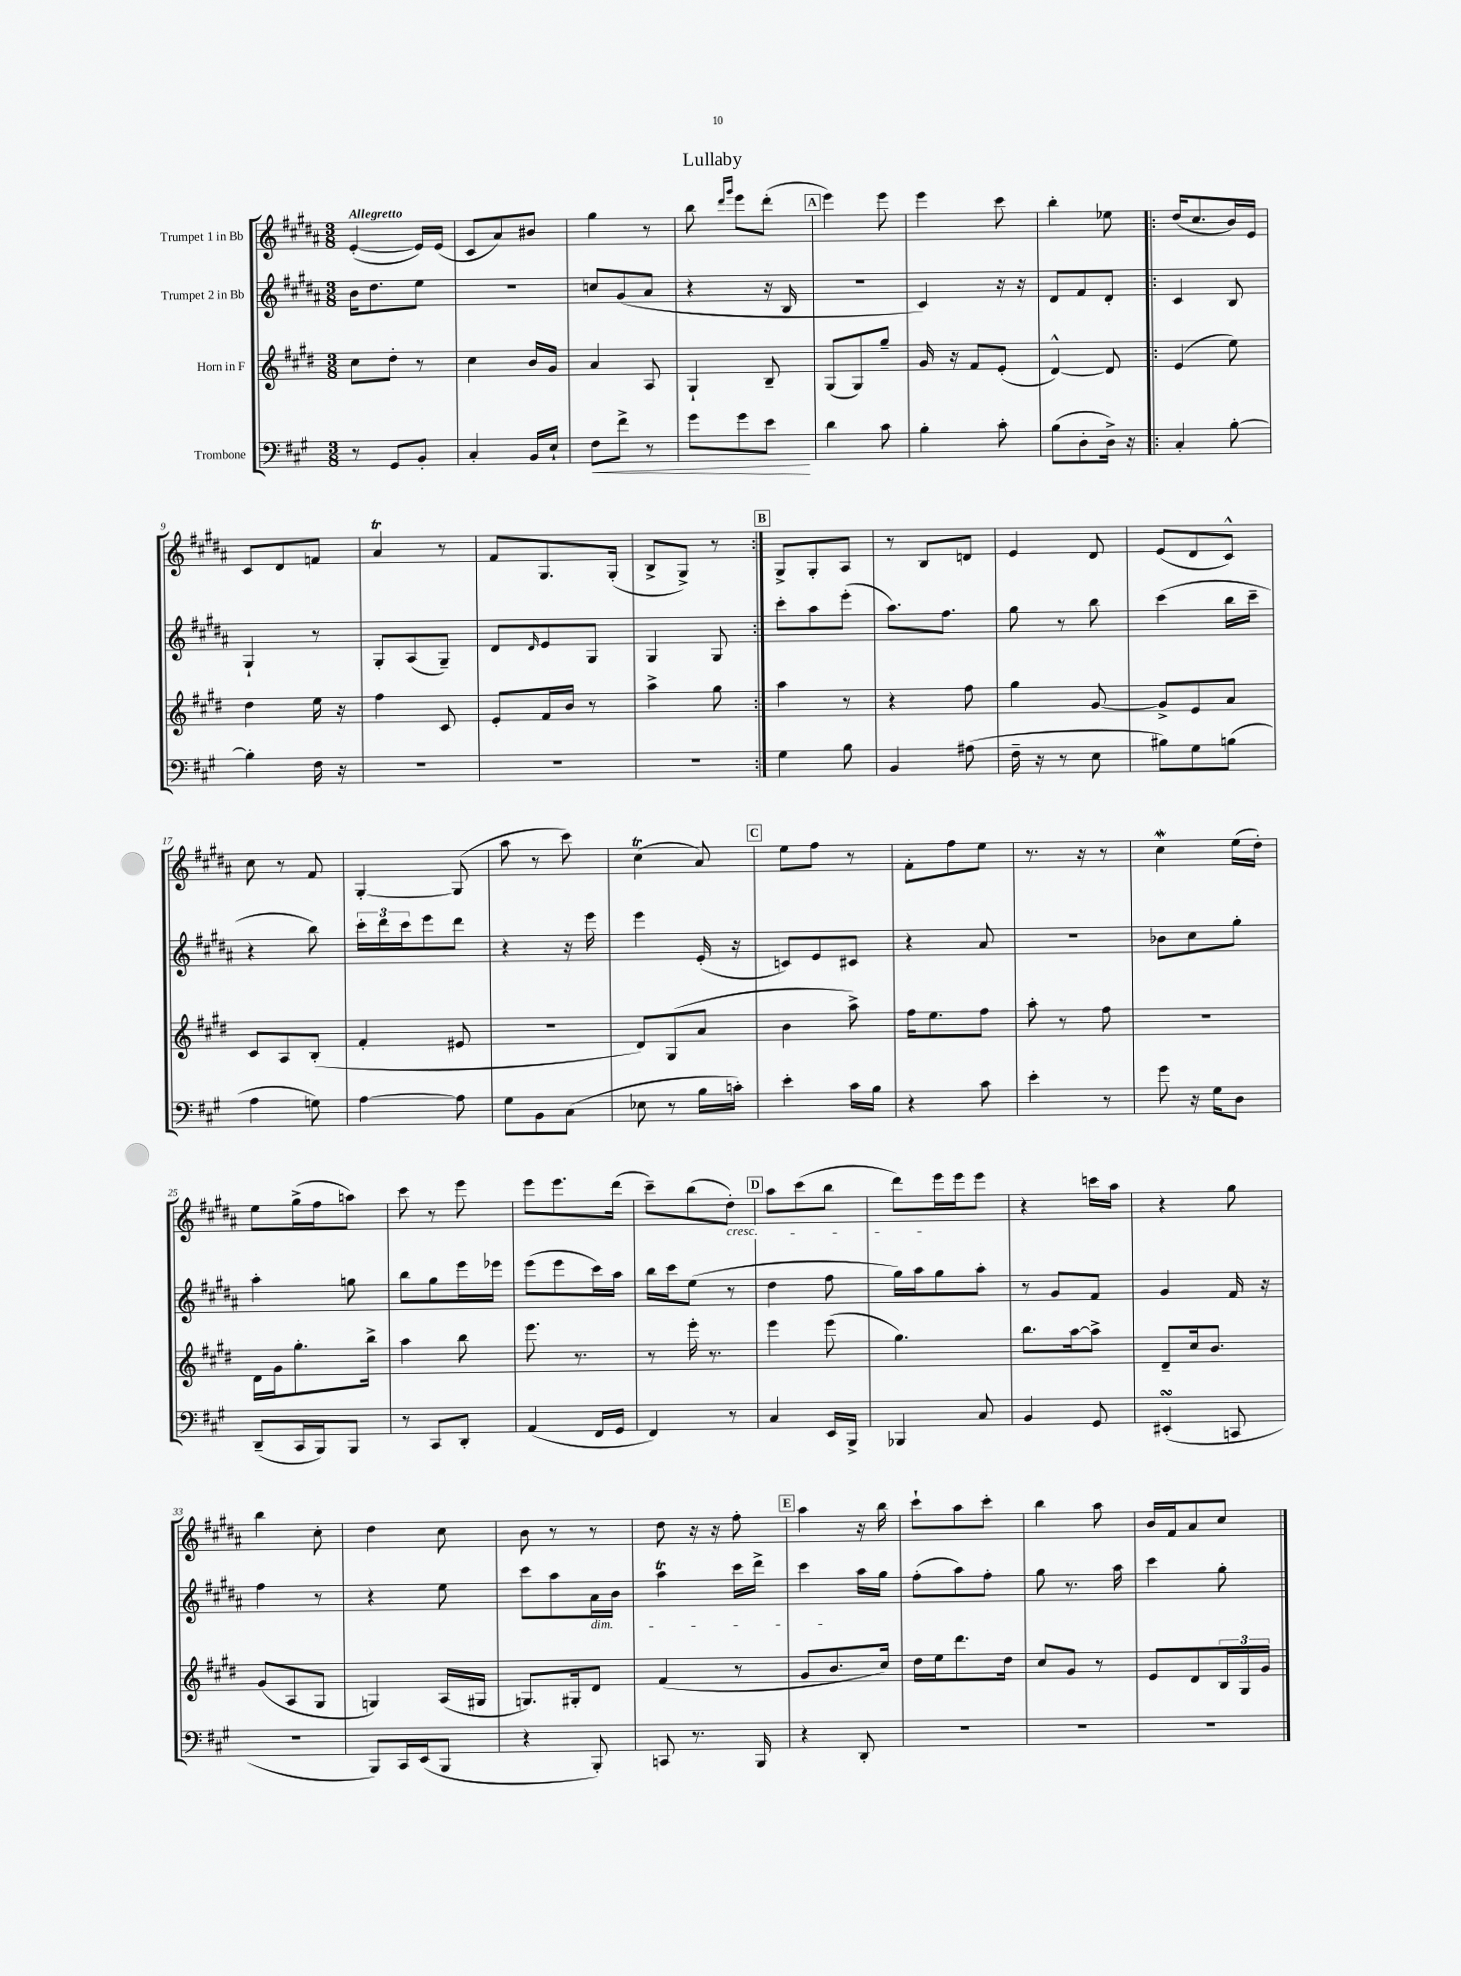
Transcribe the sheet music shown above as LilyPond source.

\header { title = "Lullaby" }
<<
\new StaffGroup <<
\new Staff = "s0" \with { instrumentName = "Trumpet 1 in Bb" } {
    \clef treble \key b \major \numericTimeSignature \time 3/8 \tempo "Allegretto"
    e'4~-.( e'16) e'16( |
    cis'8 ais'8) bis'8 |
    gis''4 r8 |
    b''8 \grace { dis'''16 gis'''16 } e'''8 dis'''8-.( |
    \mark \markup { \box "A" } e'''4) e'''8 |
    e'''4 cis'''8 |
    b''4-. ees''8 |
    \repeat volta 2 { dis''16( cis''8. b'16) e'16 |
    cis'8 dis'8 f'8 |
    ais'4\trill r8 |
    fis'8 gis8. gis16-.( |
    b8-> gis8->) r8 | }
    \mark \markup { \box "B" } gis8-> gis8-. ais8 |
    r8 b8 d'8 |
    e'4 dis'8 |
    e'8( dis'8 cis'8-^) |
    cis''8 r8 fis'8 |
    gis4~-. gis8( |
    ais''8 r8 cis'''8) |
    cis''4\trill( ais'8) |
    \mark \markup { \box "C" } e''8 fis''8 r8 |
    fis'8-. fis''8 e''8 |
    r8. r16 r8 |
    cis''4\mordent e''16( dis''16-.) |
    e''8 gis''16->( fis''16 a''8) |
    cis'''8 r8 e'''8 |
    e'''8 e'''8. dis'''16( |
    cis'''8--) b''8( dis''8-.\cresc) |
    \mark \markup { \box "D" } ais''8 cis'''8( b''8 |
    dis'''8) e'''16\! e'''16 e'''8 |
    r4 c'''16 ais''16 |
    r4 gis''8 |
    b''4 cis''8-. |
    dis''4 cis''8 |
    b'8 r8 r8 |
    dis''8 r16 r16 fis''8-. |
    \mark \markup { \box "E" } ais''4 r16 b''16 |
    cis'''8-! ais''8 cis'''8-. |
    b''4 ais''8 |
    b'16 fis'16 ais'8 cis''8 \bar "|." |
}
\new Staff = "s1" \with { instrumentName = "Trumpet 2 in Bb" } {
    \clef treble \key b \major \numericTimeSignature \time 3/8
    b'16 dis''8. e''8 |
    R4. |
    c''8 gis'8( ais'8 |
    r4 r16 b16 |
    \mark \markup { \box "A" } r4. |
    cis'4) r16 r16 |
    dis'8 fis'8 dis'8-. |
    \repeat volta 2 { cis'4 b8 |
    gis4-! r8 |
    gis8-. ais8( gis8--) |
    dis'8 \grace { dis'16 } e'8 gis8 |
    gis4 gis8 | }
    \mark \markup { \box "B" } cis'''8-. ais''8 e'''8-.( |
    ais''8.) fis''8. |
    gis''8 r8 b''8 |
    cis'''4( b''16 cis'''16-- |
    r4 b''8) |
    \tuplet 3/2 { cis'''16-. dis'''16 cis'''16 } e'''8 dis'''8 |
    r4 r16 e'''16 |
    e'''4 e'16-.( r16 |
    \mark \markup { \box "C" } c'8) e'8 cis'8 |
    r4 ais'8 |
    R4. |
    bes'8 cis''8 gis''8-. |
    ais''4-. g''8 |
    b''8 gis''8 e'''16 ees'''16 |
    e'''8( e'''8 cis'''16) ais''16 |
    b''16 cis'''16 e''8( r8 |
    \mark \markup { \box "D" } dis''4 fis''8 |
    gis''16) ais''16 gis''8 ais''8-. |
    r8 gis'8 fis'8 |
    gis'4 fis'16 r16 |
    fis''4 r8 |
    r4 e''8 |
    cis'''8 ais''8 ais'16\dim b'16 |
    ais''4\trill cis'''16 dis'''16-> |
    \mark \markup { \box "E" } cis'''4\! ais''16 gis''16 |
    fis''8-.( ais''8) fis''8-. |
    gis''8 r8. ais''16 |
    cis'''4 gis''8-. \bar "|." |
}
\new Staff = "s2" \with { instrumentName = "Horn in F" } {
    \clef treble \key e \major \numericTimeSignature \time 3/8
    cis''8 dis''8-. r8 |
    cis''4 b'16 gis'16 |
    a'4 a8 |
    gis4-! b8-- |
    \mark \markup { \box "A" } gis8( gis8) gis''8-- |
    gis'16 r16 fis'8 e'8-.( |
    dis'4~-^) dis'8 |
    \repeat volta 2 { e'4( e''8) |
    dis''4 e''16 r16 |
    fis''4 cis'8 |
    e'8-. fis'16 b'16 r8 |
    a''4-> gis''8 | }
    \mark \markup { \box "B" } a''4 r8 |
    r4 fis''8 |
    gis''4 gis'8~ |
    gis'8-> e'8 a'8 |
    cis'8 a8 b8-.( |
    fis'4-. eis'8 |
    R4. |
    dis'8) gis8( a'8 |
    \mark \markup { \box "C" } b'4 a''8->) |
    fis''16 e''8. fis''8 |
    a''8-. r8 fis''8 |
    R4. |
    dis'16 gis'16 gis''8.-. b''16-> |
    a''4 b''8 |
    e'''8. r8. |
    r8 e'''16-. r8. |
    \mark \markup { \box "D" } e'''4 e'''8( |
    gis''4.) |
    b''8. a''16~ a''8-> |
    dis'8-- cis''16 b'8. |
    gis'8( a8 gis8 |
    g4) a16( gis16 |
    g8.) gis16-. dis'8 |
    fis'4( r8 |
    \mark \markup { \box "E" } gis'8 b'8. cis''16) |
    dis''16 e''16 dis'''8. dis''16 |
    cis''8 gis'8 r8 |
    e'8 dis'8 \tuplet 3/2 { b16 gis16 gis'16 } \bar "|." |
}
\new Staff = "s3" \with { instrumentName = "Trombone" } {
    \clef bass \key a \major \numericTimeSignature \time 3/8
    r8 gis,8 b,8-. |
    cis4-. b,16 e16-! |
    fis8\< fis'8-> r8 |
    gis'8 gis'8 e'8\! |
    \mark \markup { \box "A" } d'4 cis'8 |
    b4-. cis'8-. |
    b8( d8-. d16->) r16 |
    \repeat volta 2 { cis4-. b8~-. |
    b4-. fis16 r16 |
    R4. |
    R4. |
    R4. | }
    \mark \markup { \box "B" } gis4 b8 |
    b,4 ais8( |
    fis16-- r16 r8 e8 |
    bis8) gis8 b8( |
    a4 g8) |
    a4~ a8 |
    gis8 b,8 cis8( |
    ees8 r8 b16 c'16-.) |
    \mark \markup { \box "C" } e'4-. cis'16 b16 |
    r4 cis'8 |
    e'4-. r8 |
    gis'8 r16 gis16 d8 |
    d,8--( cis,16 b,,16) b,,8 |
    r8 cis,8 d,8-. |
    a,4( fis,16 gis,16 |
    fis,4) r8 |
    \mark \markup { \box "D" } cis4 e,16 b,,16-> |
    bes,,4 cis8 |
    b,4 gis,8 |
    eis,4-.\turn( c,8 |
    R4. |
    b,,8) cis,16 e,16( b,,8 |
    r4 b,,8-.) |
    c,8 r8. b,,16 |
    \mark \markup { \box "E" } r4 d,8-. |
    R4. |
    R4. |
    R4. \bar "|." |
}
>>
>>
